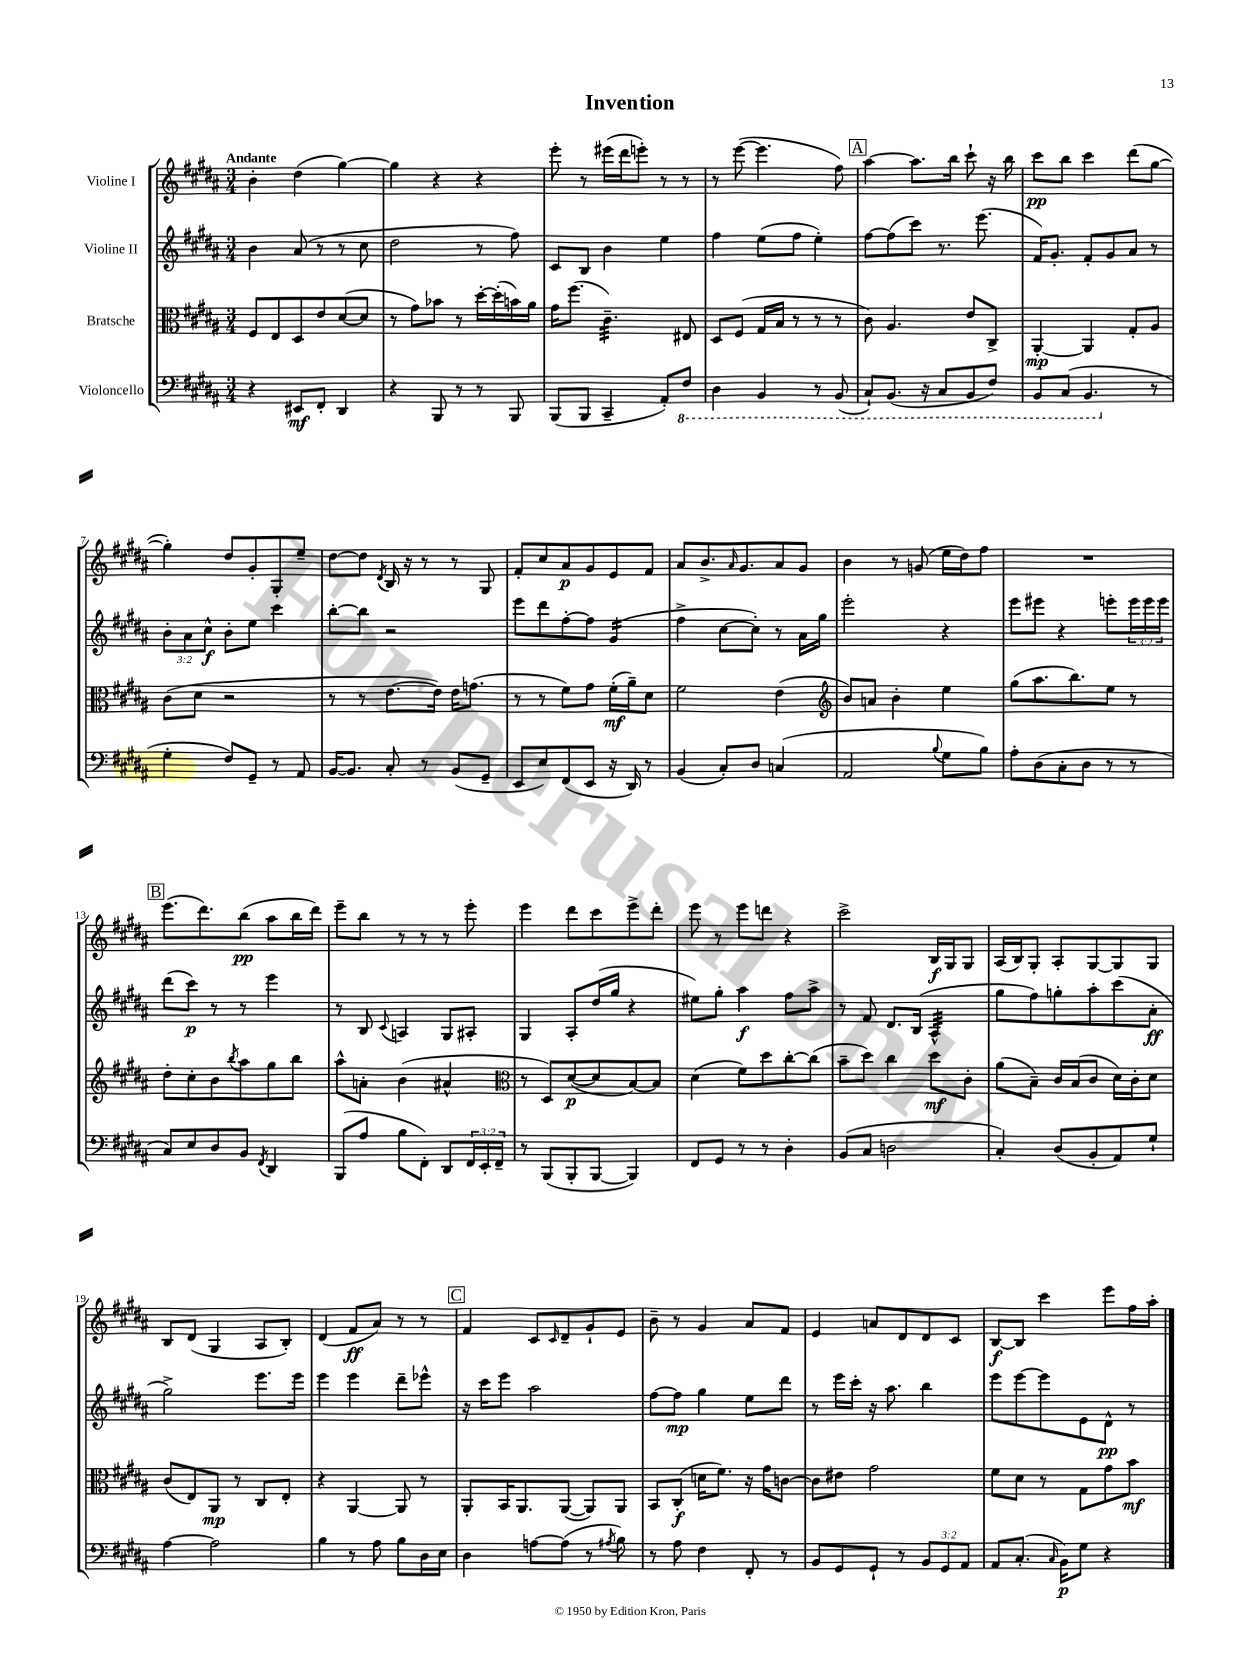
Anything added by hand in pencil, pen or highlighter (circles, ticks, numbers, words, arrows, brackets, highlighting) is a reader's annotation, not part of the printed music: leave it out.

**kern	**kern	**kern	**kern
*staff4	*staff3	*staff2	*staff1
*clefF4	*clefC3	*clefG2	*clefG2
*k[f#c#g#d#a#]	*k[f#c#g#d#a#]	*k[f#c#g#d#a#]	*k[f#c#g#d#a#]
*M3/4	*M3/4	*M3/4	*M3/4
4r	8F#/L	4b\	4b'\
.	8E/	.	.
8EE#/L	8D#/	(8a#/	(4dd#\
8FF#'/J	8e/	8r	.
4DD#/	([8d#/	8r	[4gg#\)
.	8d#/]J	8cc#\	.
=	=	=	=
4r	8r	2dd#\	4gg#\]
.	8g#\L)	.	.
8BBB/	8b-\J	.	4r
8r	8r	.	.
8r	[16dd#'\LL	8r	4r
.	(16dd#'\]	.	.
8BBB/	16b\)	8ff#\)	.
.	16a#\JJ	.	.
=	=	=	=
(8BBB/L	16g#\LK	8c#/L	8eee'\
.	(8.ff#\J	.	.
8BBB/J	.	8B/J	8r
4CC#~/	4.c#~\)	4b\	(16eee#\LL
.	.	.	16ddd#\J
.	.	.	8eee'\J)
8AA#'/L)	.	4ee\	8r
8FF#/J	8E#/	.	8r
=	=	=	=
4DD#\	8D#/L	4ff#\	8r
.	(8F#/J	.	([8eee\
4BBB/	16G#/LL	(8ee\L	4.eee\]
.	16B/JJ	.	.
.	8r	8ff#\J	.
8r	8r	4ee'\)	.
(8BBB/	8r	.	8ff#\)
=	=	=	=
8CC#`/L)	8c#\)	[8ff#\L	[4aa#\
(8.BBB/J	4.A#/	(8ff#\]	.
.	.	8ccc#\J)	8.aa#\]L
16r	.	.	.
8CC#/L	.	8.r	.
.	.	.	16bb\Jk
8BBB/	8e/L	.	8ccc#`\
.	.	(8.eee\	.
8FF#/J)	8C#^/J	.	16r
.	.	.	16bb\
=	=	=	=
8BBB/L	[4AA#'/	16f#/LK)	8ccc#\L
.	.	8.g#'/J	.
(8CC#/J	.	.	8bb\J
4.BBB/	4AA#/]	8f#'/L	4ccc#\
.	.	8g#/	.
.	8G#'/L	8a#/J	(8ddd#\L
8r	8A#/J	8r	[8gg#\J
=	=	=	=
4G#'\	(8c#\L	12b'\L	4gg#'\])
.	.	12a#\	.
.	8d#\J	.	.
.	.	12cc#^^\J	.
8F#/L)	2r	8b'\L	8dd#/L
8GG#~/J	.	8ee\J	8g#'/
8r	.	4ccc#\	8G#'/
8AA#/	.	.	8ee~/J
=	=	=	=
[16BB/LK	8r	[8bb'\L	[8dd#\L
8.BB/]J	.	.	.
.	8r	8bb\]J	8dd#\]J
.	.	.	8qd#/
8C#'/	[8.e\L	2r	16B/
.	.	.	16r
8r	.	.	8r
.	16e\]Jk)	.	.
(8BB/L	16e\LK	.	8r
.	(8.g\J	.	.
8GG#~/J	.	.	8G#/
=	=	=	=
8EE/L	8r	8eee\L	8f#'/L
8E/)	8r	8ddd#\	8cc#/
(8FF#/	8f#\L)	[8ff#'\	8a#/
8EE/J	8g#\J	8ff#\]J	8g#/
16r	(16f#'\LL	(4g#/	8e/
16DD#/)	16a#~\J)	.	.
8r	8d#\J	.	8f#/J
=	=	=	=
(4BB/	2f#\	4ff#^\	8a#/L
.	.	.	8.b^/
8C#'/L)	.	[8cc#\L	.
.	.	.	16qqa#/
.	.	.	8.g#/
8D#/J	.	8cc#'\]J)	.
(4C/	(4e\	8r	8a#/
.	.	16a#\LL	8g#/J
.	.	16gg#\JJ	.
=	=	=	=
*	*clefG2	*	*
2AA#/	8b/L)	2eee'\	4b\
.	8a/J	.	.
.	4b'\	.	8r
.	.	.	(8g/
8qqB/	.	.	.
8G#\L	4ee\	4r	16ee\LL
.	.	.	16dd#\J)
8B\J)	.	.	8ff#\J
=	=	=	=
8A#'\L	(8gg#\L	8eee\L	2.r
(8D#\	8.aa#\	8eee#\J	.
8C#'\	.	4r	.
.	8.bb\)	.	.
8D#\J	.	.	.
8r	8ee\J	8eee'\L	.
8r	8r	24eee\L	.
.	.	24eee\	.
.	.	24eee\JJ	.
=	=	=	=
8C#/L)	8dd#'\L	(8ddd#\L	(8.eee\L
8E/	8cc#'\	8ccc#\J)	.
.	.	.	8.ddd#\)
8D#/	8b\	8r	.
.	8qbb/	.	.
8BB/J	8aa#\	8r	(8bb\J
8qFF#/	.	.	.
4DD#/	8gg#\	4eee\	8aa#\L
.	8bb\J	.	16bb\L
.	.	.	16ddd#\JJ)
=	=	=	=
(8BBB/L	8aa#^^\L	8r	8eee~\L
8A#/J	8a'\J	8B/	8bb\J
.	.	8qqc#/	.
8B\L	(4b\	4A/	8r
8FF#'\J)	.	.	8r
8DD#/L	4a#^^/	8G#/L	8r
24FF#/L	.	8A#'/J	8eee'\
24EE'/	.	.	.
24FF#~/JJ	.	.	.
=	=	=	=
*	*clefC3	*	*
8r	8r	4G#/	4eee\
(8BBB/L	8D#/L)	.	.
8BBB'/	([8d#/	8A#'/L	8ddd#\L
[8BBB/J	8d#/]	(16dd#/L	8ccc#\
.	.	16gg#/JJ	.
4BBB/])	[8B/)	4r	8eee^\
.	8B/]J	.	8ddd#'\J
=	=	=	=
8FF#/L	(4d#\	8ee#\L)	8eee\
8GG#/J	.	8gg#'\J	8r
8r	8f#\L)	4aa#\	8eee\L
8r	8dd#\	.	8ddd\J
4D#'\	[8cc#'\	8ff#\L	4r
.	(8cc#\]J	8aa#^\J	.
=	=	=	=
(8BB/L	8b~\L	8r	2ccc#^\
8C#/J	8dd#\J)	8f#/	.
2D\	4cc#\	8.d#/L	.
.	.	(16B/Jk	.
.	8dd#\L	4A#^^/	16B/LL
.	.	.	16G#/J
.	8c#'\J	.	8G#/J
=	=	=	=
4C#'/)	(8a#\L	8gg#\L	(16A#/LL
.	.	.	16B/J)
.	8B~\J)	8ff#\)	8G#'/J
(8D#/L	16c#/LL	8gg'\	8A#'/L
.	(16B/J	.	.
8BB'/	8c#/J	8aa#'\	[8G#/
8AA#/)	16d#\LL)	(8ccc#\	8G#/]
.	16c#'\J	.	.
8G#`/J	8d#\J	8a#'\J	8G#/J
=	=	=	=
[4A#\	(8c#/L	2gg#^\)	8B/L
.	8E/)	.	(8d#/J
2A#\]	8AA#/J	.	4G#/
.	8r	.	.
.	8C#/L	8.eee\L	8A#/L
.	8E'/J	.	8B'/J)
.	.	16eee\Jk	.
=	=	=	=
4B\	4r	4eee\	(4d#/
8r	[4AA#/	4eee\	8f#/L
8A#\	.	.	8a#/J)
8B\L	8AA#/]	8ddd#~\L	8r
16D#\L	8r	8eee-^^\J	8r
16E\JJ	.	.	.
=	=	=	=
4D#\	8AA#'/L	16r	4f#/
.	.	16ccc#\LK	.
.	16BB/K	8eee\J	.
.	8.AA#/	.	.
[8A\L	.	2aa#\	8c#/L
.	.	.	16qqc#/
(8A\]J	([8AA#/J	.	8d#~/
8r	8AA#/]L)	.	8g#`/
8qA#/	.	.	.
8B\)	8AA#/J	.	8e/J
=	=	=	=
8r	8BB/L	[8ff#\L	8b~\
8A#\	(8C#'/J	8ff#\]J	8r
4F#\	16d\LK	4gg#\	4g#/
.	8.f#\J)	.	.
8FF#'/	16r	8ee\L	8a#/L
.	16g#\LK	.	.
8r	[8c\J	8ddd#\J	8f#/J
=	=	=	=
8BB/L	8c\]L	8r	4e/
8GG#/	8e#\J	16eee\LL	.
.	.	16ccc#'\JJ	.
8GG#`/J	2g#\	16r	8a/L
.	.	8.aa#\	.
8r	.	.	8d#/
12BB/L	.	4bb\	8d#/
12GG#/	.	.	.
.	.	.	8c#/J
12AA#/J	.	.	.
=	=	=	=
8AA#/L	8f#\L	8eee\L	[8B/L
(8.C#'/J	8d#\J	[8eee\	8B/]J
.	8r	8eee\]	4ccc#\
16qqC#/	.	.	.
16BB\LK)	.	.	.
8G#\J	8G#\L	8e\	.
4r	8g#\	8d#^^\J	8eee\L
.	8b\J	8r	16ff#\L
.	.	.	16aa#'\JJ
==	==	==	==
*-	*-	*-	*-
